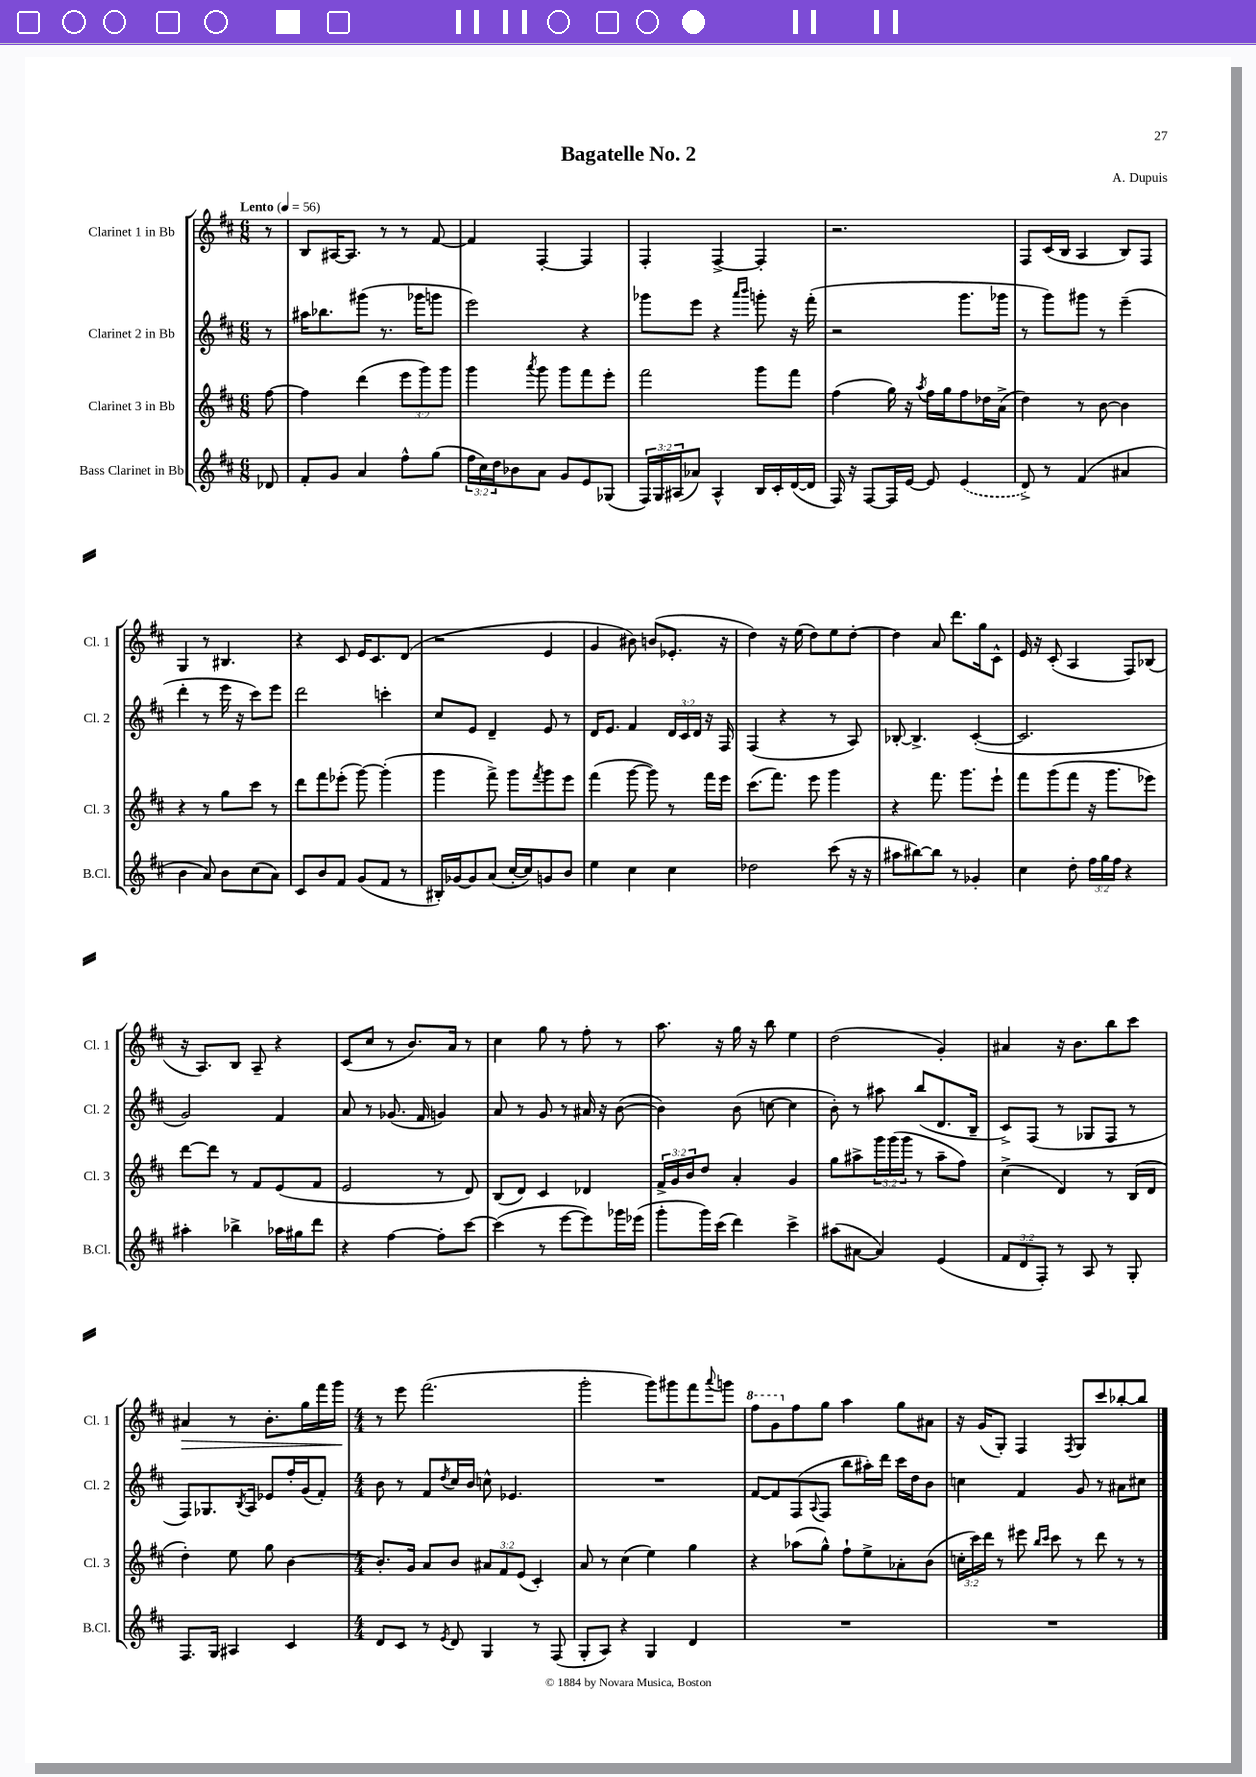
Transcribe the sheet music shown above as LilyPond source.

\header { title = "Bagatelle No. 2" composer = "A. Dupuis" }
<<
\new StaffGroup <<
\new Staff = "s0" \with { instrumentName = "Clarinet 1 in Bb" shortInstrumentName = "Cl. 1" } {
    \clef treble \key d \major \numericTimeSignature \time 6/8 \partial 8 \tempo "Lento" 4 = 56
    r8 |
    b8 ais16~ ais8. r8 r8 fis'8~ |
    fis'4 fis4~-. fis4 |
    fis4-. fis4~-> fis4-. |
    r2. |
    fis8 cis'16( b16 a4 b8) fis8 |
    g4 r8 bis4. |
    r4 cis'8 e'16 cis'8. d'8( |
    r2 e'4 |
    g'4 bis'8) b'8( ees'8.-. r16 |
    d''4) r16 e''16( d''8) e''8 d''8~-. |
    d''4 a'8 d'''8. g''16 cis'8-^ |
    e'16 r16 cis'8-.( a4 fis8) bes8( |
    r16 a8.) b8 a8-- r4 |
    cis'8( cis''8 r8 b'8.) a'16 r8 |
    cis''4 g''8 r8 fis''8-. r8 |
    a''8. r16 g''16 r16 b''8 e''4 |
    d''2( g'4-.) |
    ais'4 r16 b'8. b''8 cis'''8 |
    ais'4\> r8 b'8.-. g''16 fis'''16 g'''16\! |
    \numericTimeSignature \time 4/4 r8 e'''8 fis'''2.( |
    g'''2-. g'''8) gis'''8 fis'''8 \appoggiatura { a'''8 } g'''8 |
    \ottava #1 fis'''8 g''8 \ottava #0 fis''8 g''8 a''4 g''8 ais'8 |
    r16 g'16( g8-.) fis4 \acciaccatura { fis8 } g8 cis'''8 bes''8~-. bes''8 \bar "|." |
}
\new Staff = "s1" \with { instrumentName = "Clarinet 2 in Bb" shortInstrumentName = "Cl. 2" } {
    \clef treble \key d \major \numericTimeSignature \time 6/8 \override Staff.TupletNumber.text = #tuplet-number::calc-fraction-text \partial 8
    r8 |
    ais''16 bes''8. gis'''8( r8. ges'''16 g'''8 |
    e'''2) r4 |
    ges'''8 e'''8 r4 \grace { a'''16 b'''16 } g'''8-. r16 fis'''16-.( |
    r2 g'''8. ges'''16 |
    r8 g'''8) gis'''8 r8 e'''4--( |
    d'''4-. r8 e'''16 r16 cis'''8) e'''8 |
    d'''2 c'''4-. |
    cis''8 e'8 d'4-- e'8 r8 |
    d'16 e'8. fis'4 \tuplet 3/2 { d'16 cis'16 d'16 } r16 fis16 |
    fis4( r4 r8 a8) |
    bes8~-. bes4.-> cis'4~-.( |
    cis'2. |
    g'2) fis'4 |
    a'8 r8 ges'8.( fis'16 g'4) |
    a'8 r8 g'8 r8 ais'16 r16 b'8~( |
    b'4) b'8( c''8~ c''4 |
    b'8-.) r8 ais''8 b''8( d'8. b16-- |
    cis'8->) fis8( r8 ges8 fis8 r8 |
    fis8) ges8. \acciaccatura { b8 } a16 ees'8 fis''16-. g'16( fis'8-.) |
    \numericTimeSignature \time 4/4 b'8 r8 fis'8 \acciaccatura { d''8 } cis''16 b'16 c''8-^ ees'4. |
    R1 |
    fis'8~ fis'8 fis8( \appoggiatura { a8 } fis8 b''8 ais''16-.) d'''16 cis'''16 d''16 b'8 |
    c''4 fis'4 g'8 r8 ais'8 cis''8 \bar "|." |
}
\new Staff = "s2" \with { instrumentName = "Clarinet 3 in Bb" shortInstrumentName = "Cl. 3" } {
    \clef treble \key d \major \numericTimeSignature \time 6/8 \override Staff.TupletNumber.text = #tuplet-number::calc-fraction-text \partial 8
    fis''8~ |
    fis''4 d'''4( \tuplet 3/2 { e'''8 g'''8) g'''8 } |
    g'''4 \acciaccatura { a'''8 } g'''8 g'''8 fis'''8 e'''8-. |
    fis'''2 g'''8 fis'''8 |
    fis''4( g''16) r16 \acciaccatura { a''8 } fis''16 g''16 fis''8 des''16 a'16->( |
    d''4) r8 b'8~ b'4 |
    r4 r8 g''8 cis'''8 r8 |
    d'''8 fis'''8 ees'''8-.( g'''8~) g'''4-.( |
    g'''4 fis'''8->) g'''8 \acciaccatura { fis'''8 } g'''8 e'''8 |
    fis'''4( g'''8~ g'''8) r8 fis'''16 e'''16 |
    cis'''8.( fis'''8.) e'''8 g'''4 |
    r4 fis'''8. g'''8. e'''8-! |
    fis'''8 g'''8( fis'''8 r16 g'''8. ees'''8) |
    d'''8~ d'''8 r8 fis'8 e'8( fis'8 |
    e'2 r8 d'8) |
    b8( d'8) cis'4 des'4 |
    \tuplet 3/2 { fis'16-> g'16 b'16 } d''8 a'4-. g'4 |
    g''8 ais''8-> \tuplet 3/2 { g'''16 g'''16( g'''16 } r8 ais''8-- fis''8) |
    cis''4->( d'4) r8 b16( d'16 |
    d''4-.) e''8 g''8 b'4~ |
    \numericTimeSignature \time 4/4 b'8.-. g'16 a'8 b'8 \tuplet 3/2 { ais'8 fis'8 e'8( } cis'4-.) |
    a'8 r8 cis''4( e''4) g''4 |
    r4 aes''8( g''8-^) fis''8-! e''8-> aes'8-. b'8( |
    \tuplet 3/2 { c''16-. cis'''16) d'''16 } r8 eis'''8 \grace { b''16 cis'''16 } cis'''8 r8 d'''8 r8 r8 \bar "|." |
}
\new Staff = "s3" \with { instrumentName = "Bass Clarinet in Bb" shortInstrumentName = "B.Cl." } {
    \clef treble \key d \major \numericTimeSignature \time 6/8 \override Staff.TupletNumber.text = #tuplet-number::calc-fraction-text \partial 8
    des'8 |
    fis'8-. g'8 a'4 fis''8-^ g''8( |
    \tuplet 3/2 { fis''16 cis''16) d''16 } bes'8 a'8 g'8 e'8 ges8( |
    \tuplet 3/2 { fis16) g16 ais16( } aes'8) ais4-^ b16 cis'16-. d'16~( d'16 |
    fis16) r16 fis8~ fis16 e'16~ e'8 \once \slurDashed e'4( |
    d'8->) r8 fis'4( ais'4 |
    b'4 a'8) b'8 cis''8( a'8) |
    cis'8 b'8 fis'8 g'8( fis'8 r8 |
    bis16-.) ges'16~ ges'8 a'8( cis''16~-. cis''16) g'8 b'8 |
    e''4 cis''4 cis''4 |
    des''2 cis'''8( r16 r16 |
    ais''8 bis''8~) bis''8 r8 ges'4-. |
    cis''4 d''8-. \tuplet 3/2 { fis''16 g''16 fis''16 } r4 |
    ais''4-. bes''4-> aes''16 gis''16 d'''8 |
    r4 fis''4~ fis''8-. cis'''8~ |
    cis'''4( r8 e'''8~ e'''8) ges'''16 ees'''16( |
    g'''8-. g'''16) cis'''16( d'''4) cis'''4-> |
    ais''8( ais'8~ ais'4) e'4( |
    \tuplet 3/2 { fis'8 d'8 fis8-.) } r8 a8 r8 g8-. |
    fis8. g16 ais4 cis'4 |
    \numericTimeSignature \time 4/4 d'8 cis'8 r8 \acciaccatura { e'8 } d'8 g4 r8 fis8( |
    g8-. a8) r4 g4 d'4 |
    R1 |
    R1 \bar "|." |
}
>>
>>
\layout { \context { \Score \remove "Bar_number_engraver" } }
